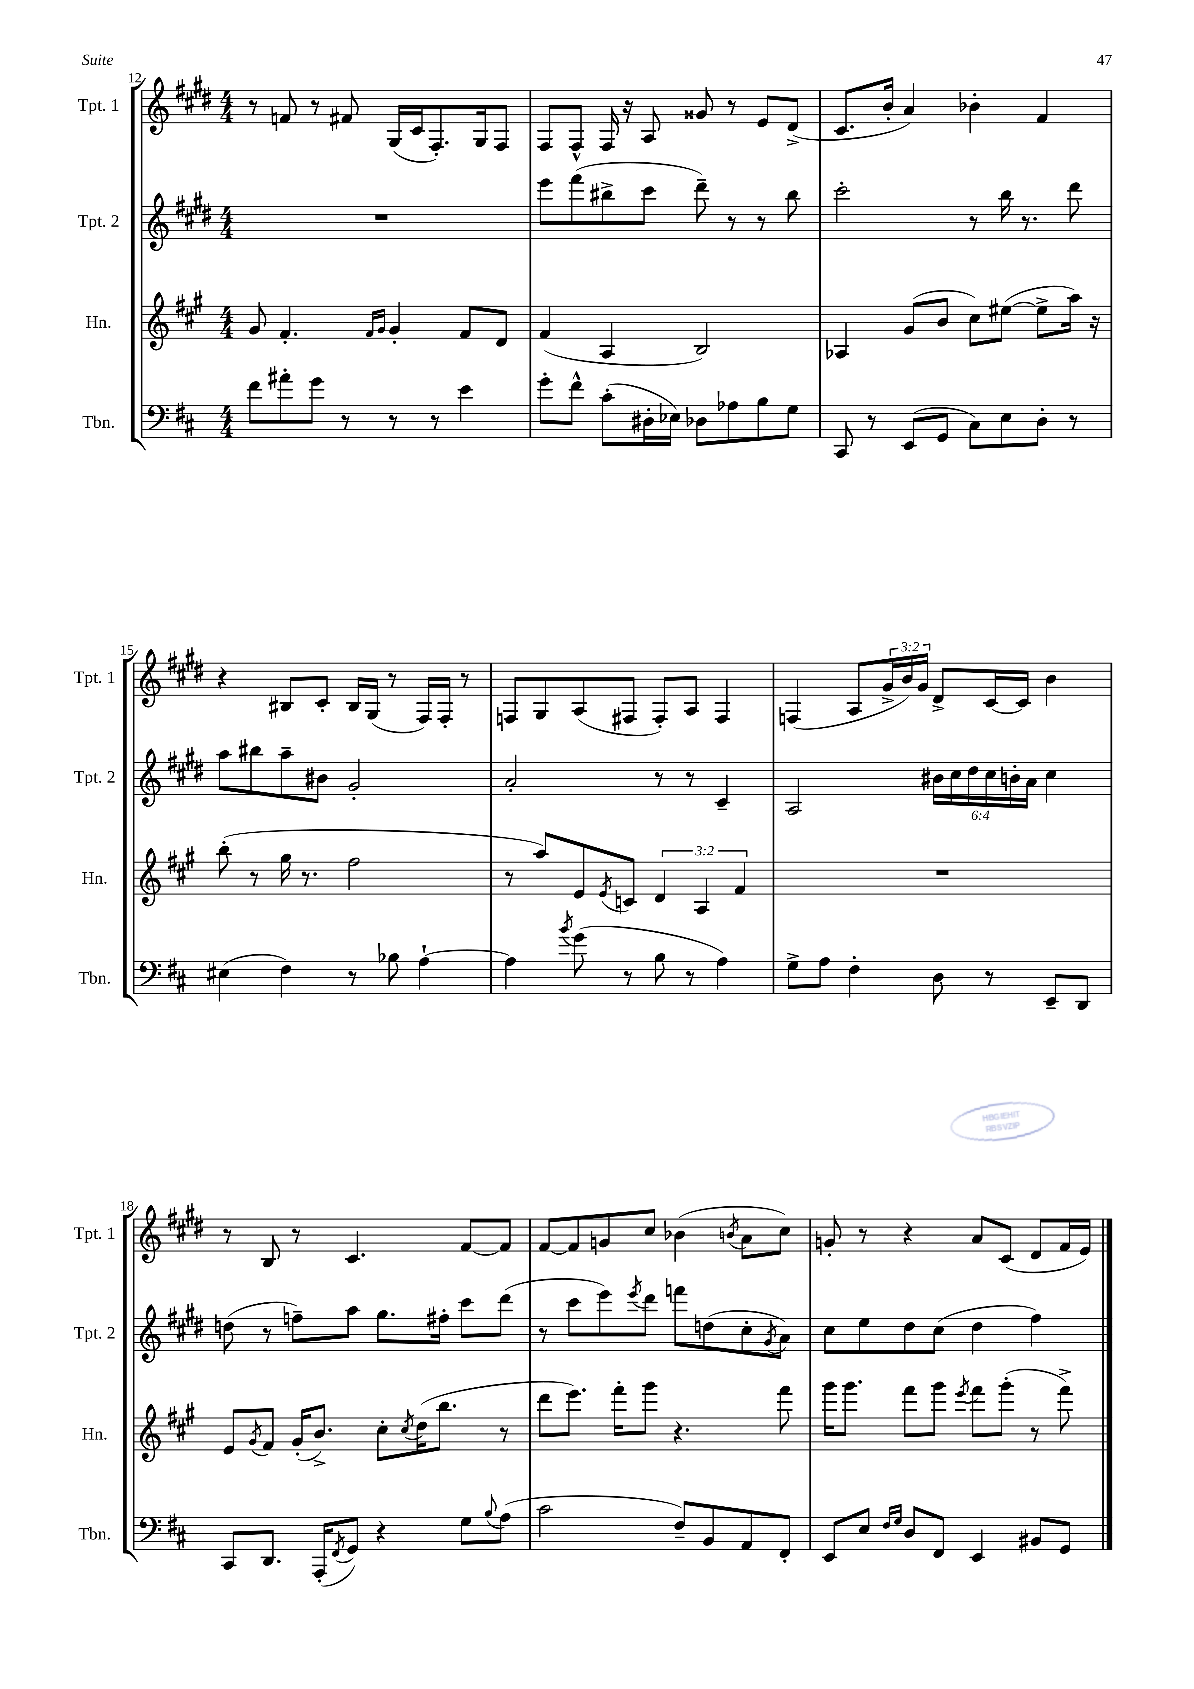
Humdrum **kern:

**kern	**kern	**kern	**kern
*staff4	*staff3	*staff2	*staff1
*clefF4	*clefG2	*clefG2	*clefG2
*k[f#c#]	*k[f#c#g#]	*k[f#c#g#d#]	*k[f#c#g#d#]
*M4/4	*M4/4	*M4/4	*M4/4
8f#\L	8g#/	1r	8r
8a#'\	4.f#'/	.	8f/
8g\J	.	.	8r
8r	.	.	8f#/
.	16qqf#/LL	.	.
.	16qqg#/JJ	.	.
8r	4g#'/	.	(16G#/LL
.	.	.	16c#/J
8r	.	.	8.F#'/)
4e\	8f#/L	.	.
.	.	.	16G#/k
.	8d/J	.	8F#/J
=	=	=	=
8g'\L	(4f#/	8eee\L	8F#/L
8f#^^\J	.	(8fff#\	8F#^^/J
(8c#'\L	4A/	8bb#^\	16F#/
.	.	.	16r
16D#'\L	.	8ccc#\J	8A/
16E-\JJ)	.	.	.
8D-\L	2B/)	8ddd#~\)	8g##/
8A-\	.	8r	8r
8B\	.	8r	8e/L
8G\J	.	8bb#\	(8d#^/J
=	=	=	=
8CC#/	4A-/	2ccc#'\	8.c#/L
8r	.	.	.
.	.	.	16b'/Jk
(8EE/L	(8g#/L	.	4a/)
8GG/J	8b/J	.	.
8C#\L)	8cc#\L)	8r	4b-'\
8E\	([8ee#\J	16bb\	.
.	.	8.r	.
8D'\J	8ee#^\]L	.	4f#/
8r	16aa\Jk)	8ddd#\	.
.	16r	.	.
=	=	=	=
(4E#\	(8bb'\	8aa\L	4r
.	8r	8bb#\	.
4F#\)	16gg#\	8aa~\	8B#/L
.	8.r	.	.
.	.	8b#\J	8c#'/J
8r	2ff#\	2g#'/	16B#/LL
.	.	.	(16G#/JJ
8B-\	.	.	8r
[4A`\	.	.	16F#/LL)
.	.	.	16F#'/JJ
.	.	.	8r
=	=	=	=
4A\]	8r	2a'/	8F/L
.	8aa/L)	.	8G#/
8qb/	.	.	.
(8g\	8e/	.	(8A/
.	8qe/	.	.
8r	8c/J	.	8F#/J
8B\	6d/	8r	8F#'/L)
8r	.	8r	8A/J
.	6A/	.	.
4A\)	.	4c#~/	4F#/
.	6f#/	.	.
=	=	=	=
8G^\L	1r	2A/	(4F/
8A\J	.	.	.
4F#'\	.	.	8A/L
.	.	.	24g#^/L
.	.	.	24b/)
.	.	.	24g#/JJ
8D\	.	24b#\LL	8d#^/L
.	.	24cc#\	.
.	.	24dd#\	.
8r	.	24cc#\	[16c#/L
.	.	24b'\	.
.	.	.	16c#/]JJ
.	.	24a\JJ	.
8EE~/L	.	4cc#\	4b\
8DD/J	.	.	.
=	=	=	=
8CC#/L	8e/L	(8dd\	8r
.	8qg#/	.	.
8.DD/J	8f#/J	8r	8B/
.	(16g#'/LK	8ff~\L)	8r
(16AAA'/LK	8.b^/J)	.	.
8qFF#/	.	.	.
8GG/J)	.	8aa\J	4.c#/
4r	8cc#'\L	8.gg#\L	.
.	8qcc#/	.	.
.	(16dd\K	.	.
.	8.bb\J	16ff#'\Jk	.
8G\L	.	8ccc#\L	[8f#/L
8qqB/	.	.	.
(8A\J	8r	(8ddd#\J	8f#/]J
=	=	=	=
2c#\	8ddd\L	8r	[8f#/L
.	8.eee\J)	8ccc#\L	8f#/]
.	.	8eee\)	8g/
.	16fff#'\LK	.	.
.	.	8qeee/	.
.	8ggg#\J	8ddd#\J	8cc#/J
8F#~/L)	4.r	8fff\L	(4b-\
8BB/	.	(8dd\	.
.	.	.	8qb/
8AA/	.	8cc#'\	8a\L
.	.	8qg#/	.
8FF#'/J	8fff#\	8a\J)	8cc#\J)
=	=	=	=
8EE/L	16ggg#\LK	8cc#\L	8g'/
.	8.ggg#\J	.	.
8E/J	.	8ee\	8r
16qqF#/LL	.	.	.
16qqG/JJ	.	.	.
8D/L	8fff#\L	8dd#\	4r
8FF#/J	8ggg#\J	(8cc#\J	.
.	8qeee/	.	.
4EE/	8fff#\L	4dd#\	8a/L
.	(8ggg#'\J	.	(8c#/J
8BB#/L	8r	4ff#\)	8d#/L
8GG/J	8fff#^\)	.	16f#/L
.	.	.	16e/JJ)
==	==	==	==
*-	*-	*-	*-
